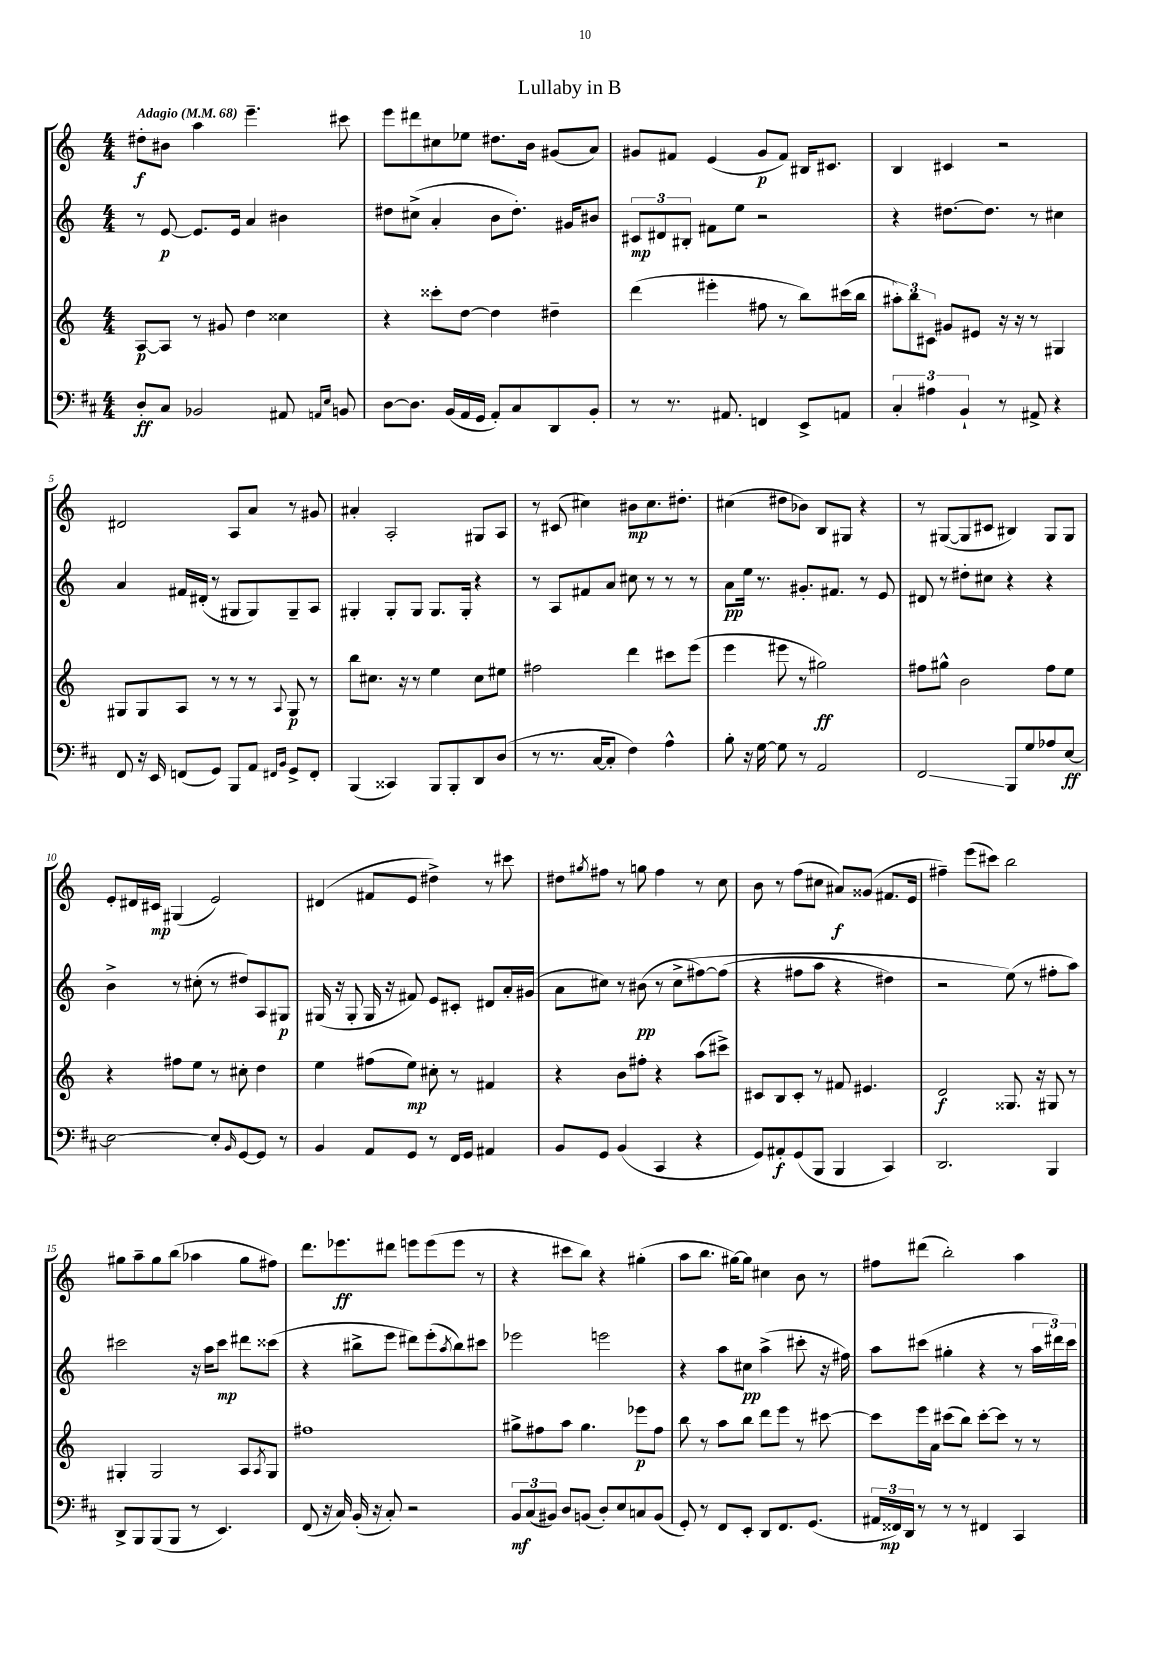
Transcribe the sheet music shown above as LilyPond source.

\header { title = "Lullaby in B" }
<<
\new StaffGroup <<
\new Staff = "s0" {
    \clef treble \key c \major \numericTimeSignature \time 4/4 \tempo "Adagio" 4 = 68
    dis''8-.\f bis'8 a''4 e'''4.-- cis'''8 |
    e'''8 dis'''8 cis''8 ees''8 dis''8. b'16 gis'8( a'8) |
    gis'8 fis'8 e'4( gis'8\p fis'8) bis16 cis'8. |
    b4 cis'4 r2 |
    dis'2 a8 a'8 r8 gis'8 |
    ais'4-. a2-. gis8 a8 |
    r8 cis'8( cis''4) bis'8\mp cis''8. dis''8.-. |
    cis''4( dis''8 bes'8) b8 gis8 r4 |
    r8 gis8~( gis8 cis'8 bis4) gis8 gis8 |
    e'8-. dis'16 cis'16\mp gis4( e'2) |
    dis'4( fis'8 e'8 dis''4->) r8 cis'''8 |
    dis''8 \acciaccatura { gis''8 } fis''8 r8 g''8 fis''4 r8 c''8 |
    b'8 r8 f''8( cis''8 ais'8\f) gisis'8( fis'8. e'16 |
    fis''4--) e'''8( cis'''8) b''2 |
    gis''8 a''8-- gis''8 b''8( aes''4 gis''8 fis''8) |
    d'''8. ees'''8.\ff dis'''8 e'''8 e'''8( e'''8 r8 |
    r4 cis'''8 b''8) r4 gis''4-.( |
    a''8 b''8. gis''16~) gis''8 cis''4 b'8 r8 |
    fis''8 dis'''8( b''2-.) a''4 \bar "|." |
}
\new Staff = "s1" {
    \clef treble \key c \major \numericTimeSignature \time 4/4
    r8 e'8~\p e'8. e'16 a'4 bis'4 |
    dis''8 cis''8->( a'4-. b'8 dis''8.-.) gis'16 bis'8 |
    \tuplet 3/2 { cis'8\mp dis'8 bis8-. } fis'8 e''8 r2 |
    r4 dis''8.~ dis''8. r8 cis''4 |
    a'4 fis'16 dis'16-.( r8 gis8 gis8) gis8-- a8 |
    gis4-. gis8-. gis8 gis8. gis16-. r4 |
    r8 a8 fis'8 a'8 cis''8 r8 r8 r8 |
    a'8\pp e''16 r8. gis'8.-. fis'8. r8 e'8 |
    dis'8 r8 dis''8-. cis''8 r4 r4 |
    b'4-> r8 cis''8-.( r8 dis''8) a8 gis8\p |
    gis16( r16 gis8-. gis16 r16 fis'8) e'8 cis'8-. dis'8 a'16-. gis'16( |
    a'8 cis''8) r8 bis'8\pp( r8 cis''8->\( fis''8~) fis''8( |
    r4 fis''8 a''8 r4 dis''4) |
    r2 e''8(\) r8 fis''8-. a''8) |
    cis'''2 r16 a''16 cis'''8\mp dis'''8 cisis'''8( |
    r4 bis''8-> e'''8 dis'''8) e'''8-.( \acciaccatura { a''8 } bis''8) cis'''8 |
    ees'''2 e'''2 |
    r4 a''8 cis''8\pp a''4->( cis'''8-. r16 fis''16) |
    a''8 cis'''8( gis''4-. r4 r8 \tuplet 3/2 { a''16 dis'''16) cis'''16 } \bar "|." |
}
\new Staff = "s2" {
    \clef treble \key c \major \numericTimeSignature \time 4/4
    a8~\p a8 r8 gis'8 d''4 cisis''4 |
    r4 cisis'''8-. d''8~ d''4 dis''4-- |
    d'''4( eis'''4-. fis''8 r8 b''8) cis'''16( b''16 |
    \tuplet 3/2 { ais''8-.) b''8 cis'8 } gis'8 eis'8 r16 r16 r8 gis4 |
    gis8 gis8 a8 r8 r8 r8 \appoggiatura { a8 } gis8\p r8 |
    b''8 cis''8. r16 r8 e''4 cis''8 eis''8 |
    fis''2 d'''4 cis'''8 e'''8( |
    e'''4 eis'''8 r8 gis''2\ff) |
    fis''8 gis''8-^ b'2 fis''8 e''8 |
    r4 fis''8 e''8 r8 cis''8-. d''4 |
    e''4 fis''8( e''8\mp) cis''8-. r8 fis'4 |
    r4 b'8 fis''8-. r4 a''8( cis'''8->) |
    cis'8 b8 cis'8-. r8 fis'8 eis'4. |
    d'2\f gisis8. r16 gis8 r8 |
    gis4-. gis2 a8 \acciaccatura { a8 } gis8 |
    fis''1 |
    gis''8-> fis''8 a''8 gis''4. ees'''8\p fis''8 |
    b''8 r8 a''8 b''8 d'''8 e'''8 r8 cis'''8~ |
    cis'''8 e'''16 a'16 cis'''8( b''8) cis'''8~-. cis'''8 r8 r8 \bar "|." |
}
\new Staff = "s3" {
    \clef bass \key d \major \numericTimeSignature \time 4/4
    d8-.\ff cis8 bes,2 ais,8 \grace { a,16 e16 } b,8 |
    d8~ d8. b,16( a,16 g,16 a,8-.) cis8 d,8 b,8-. |
    r8 r8. ais,8. f,4 e,8-> a,8 |
    \tuplet 3/2 { cis4-. ais4 b,4-! } r8 ais,8-> r4 |
    fis,8 r16 e,16 f,8( g,8) b,,8 a,8 \grace { fis,16 b,16 } g,8-> fis,8-. |
    b,,4( cisis,4) b,,8 b,,8-. d,8 d8( |
    r8 r8. cis16~ cis8-. fis4) a4-^ |
    b8-. r16 g16~ g8 r8 a,2 |
    fis,2\glissando b,,8 g8 aes8 e8~\ff |
    e2~ e8-. \grace { b,16 } g,8~ g,8 r8 |
    b,4 a,8 g,8 r8 fis,16 g,16 ais,4 |
    b,8 g,8 b,4( cis,4 r4 |
    g,8) ais,8-.\f g,8( b,,8 b,,4 cis,4) |
    d,2. b,,4 |
    d,8-> b,,8 b,,8( b,,8 r8 e,4.) |
    fis,8( r16 cis16) b,16-.( r16 cis8-.) r2 |
    \tuplet 3/2 { b,8\mf cis8( bis,8) } d8 b,8( d8-.) e8 c8 b,8( |
    g,8-.) r8 fis,8 e,8-. d,8 fis,8. g,8.( |
    \tuplet 3/2 { ais,16 fisis,16\mp) d,16 } r8 r8 r8 fis,4 cis,4 \bar "|." |
}
>>
>>
